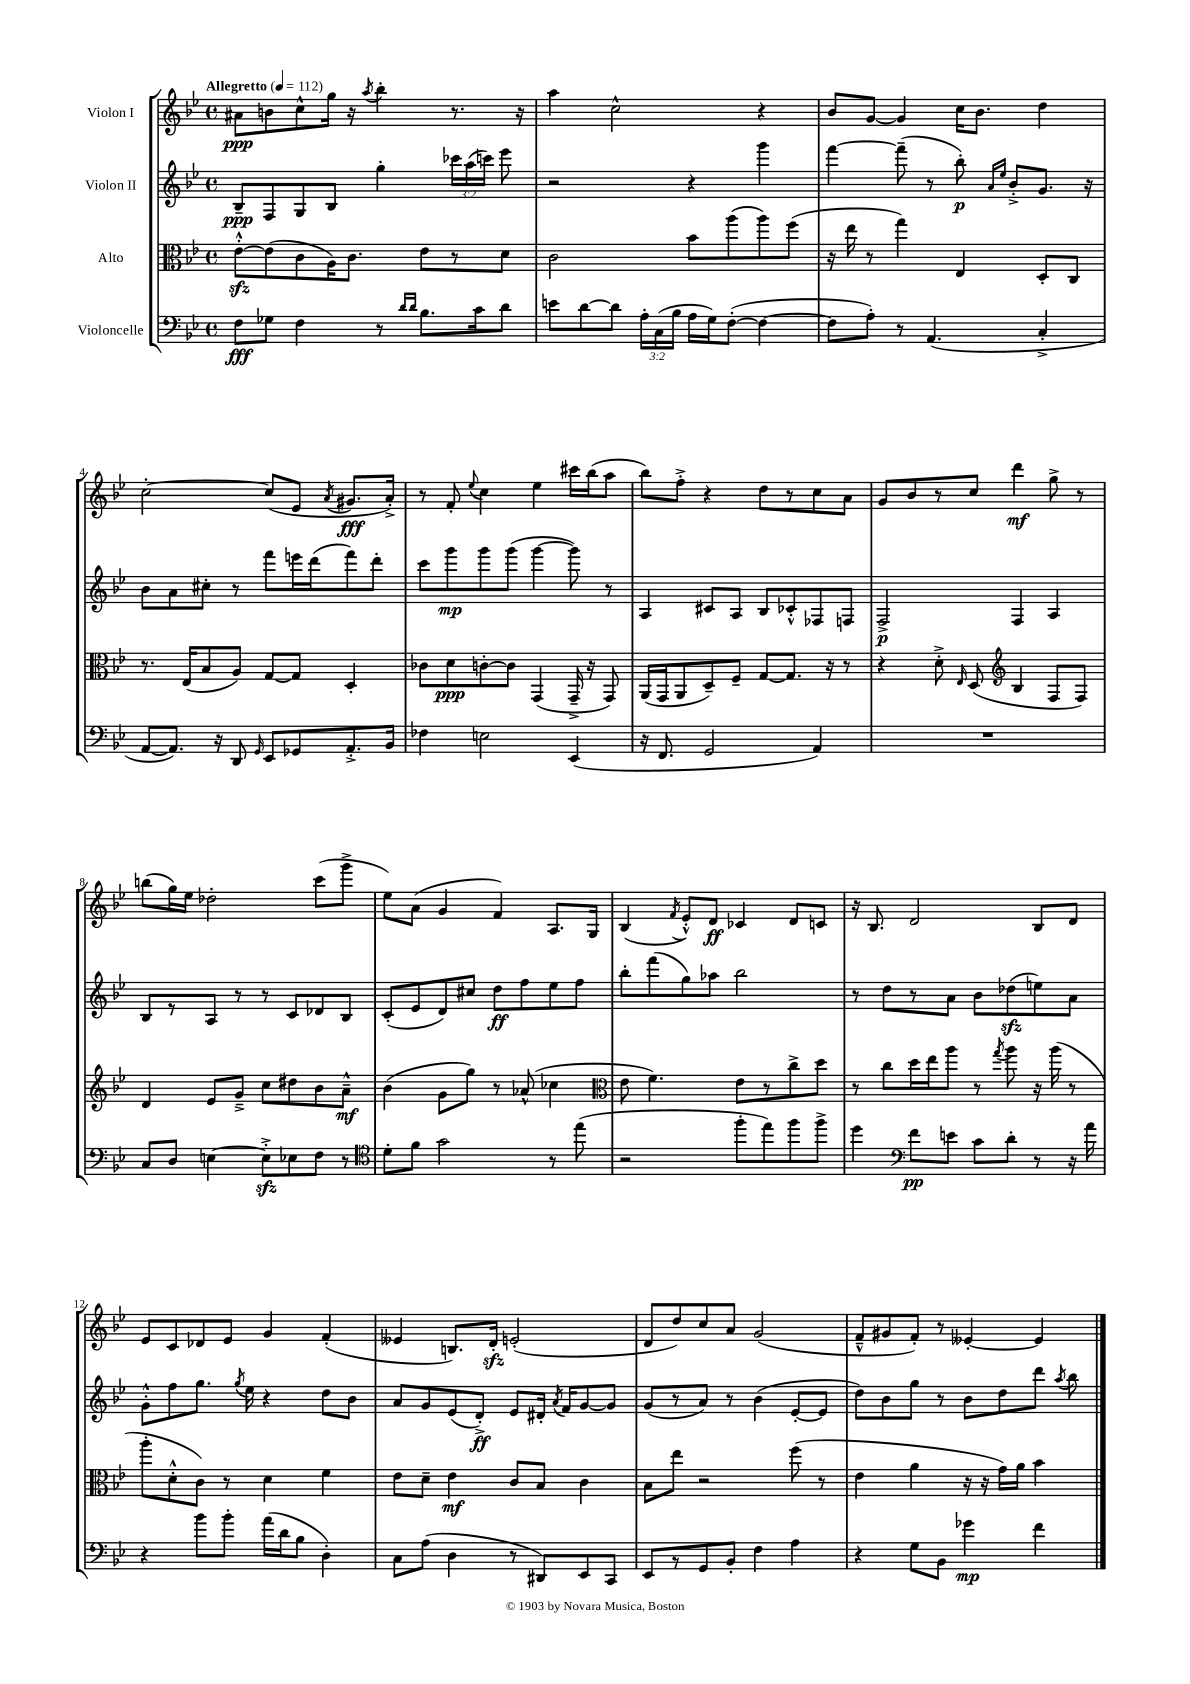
<<
\new StaffGroup <<
\new Staff = "s0" \with { instrumentName = "Violon I" } {
    \clef treble \key bes \major \defaultTimeSignature \time 4/4 \tempo "Allegretto" 4 = 112
    \autoBeamOff ais'8[\ppp b'8 c''8-^ g''16] r16 \acciaccatura { a''8 } bes''4-. r8. r16 |
    a''4 c''2-^ r4 |
    bes'8[ g'8]~ g'4 c''16[ bes'8.] d''4 |
    c''2~-. c''8[( ees'8] \acciaccatura { a'8 } gis'8.[\fff a'16]-.->) |
    r8 f'8-. \appoggiatura { ees''8 } c''4 ees''4 cis'''16[ bes''16( a''8] |
    bes''8[) f''8]-.-> r4 d''8[ r8 c''8 a'8] |
    g'8[ bes'8 r8 c''8] d'''4\mf g''8-> r8 |
    b''8[( g''16) ees''16] des''2-. c'''8[( g'''8]-> |
    ees''8[) a'8]( g'4 f'4) a8.[ g16] |
    bes4( \acciaccatura { f'8 } ees'8[-.-^) d'8]\ff ces'4 d'8[ c'8] |
    r16 bes8. d'2 bes8[ d'8] |
    ees'8[ c'8 des'8 ees'8] g'4 f'4-.( |
    eeses'4 b8.[) d'16]-.\sfz e'2-.( |
    d'8[ d''8) c''8 a'8] g'2( |
    f'8[---^ gis'8 f'8]-.) r8 eeses'4~-. eeses'4 \bar "|." |
}
\new Staff = "s1" \with { instrumentName = "Violon II" } {
    \clef treble \key bes \major \defaultTimeSignature \time 4/4 \override Staff.TupletNumber.text = #tuplet-number::calc-fraction-text
    \autoBeamOff bes8[--\ppp f8 g8 bes8] g''4-. \tuplet 3/2 { ces'''16[ a''16( c'''16]) } ees'''8 |
    r2 r4 g'''4 |
    f'''4~ f'''8--( r8 bes''8-.\p) \grace { a'16[ ees''16] } bes'8[-.-> g'8.] r16 |
    bes'8[ a'8 cis''8]-. r8 f'''8[ e'''16 d'''16( f'''8) d'''8]-. |
    c'''8[ g'''8\mp g'''8 g'''8]( g'''4~ g'''8) r8 |
    a4 cis'8[ a8] bes8[ ces'8-.-^ fes8 f8] |
    f2->\p f4 a4 |
    bes8[ r8 a8] r8 r8 c'8[ des'8 bes8] |
    c'8[-.( ees'8 d'8) cis''8] d''8[\ff f''8 ees''8 f''8] |
    bes''8[-. f'''8( g''8) aes''8] bes''2 |
    r8 d''8[ r8 a'8] bes'8[ des''8\sfz( e''8) a'8] |
    g'8[-.-^ f''8 g''8.] \acciaccatura { g''8 } ees''16 r4 d''8[ bes'8] |
    a'8[ g'8 ees'8( d'8]-.->\ff) ees'8[ dis'16]-. \acciaccatura { a'8 } f'16[ g'8~ g'8] |
    g'8[( r8 a'8]) r8 bes'4( ees'8[~-. ees'8] |
    d''8[) bes'8 g''8] r8 bes'8[ d''8 d'''8] \acciaccatura { a''8 } bes''8 \bar "|." |
}
\new Staff = "s2" \with { instrumentName = "Alto" } {
    \clef alto \key bes \major \defaultTimeSignature \time 4/4
    \autoBeamOff ees'8[~-.-^\sfz ees'8( c'8 a16) c'8.] ees'8[ r8 d'8] |
    c'2 bes'8[ a''8( a''8) f''8]( |
    r16 ees''16 r8 g''4) ees4 d8[-. c8] |
    r8. ees16[( bes8 a8]) g8[~ g8] d4-. |
    ces'8[ d'8\ppp c'8~-. c'8] g,4( g,16---> r16 g,8) |
    a,16[( g,16 a,8 d8--) f8]-- g8[~ g8.] r16 r8 |
    r4 d'8-.-> \grace { ees16 } d8( \clef treble bes4 f8[ f8]) |
    d'4 ees'8[ g'8]---> c''8[ dis''8 bes'8 a'8]---^\mf |
    bes'4( g'8[ g''8]) r8 aes'8-^( ces''4 |
    \clef alto ees'8 f'4.) ees'8[ r8 c''8-> d''8] |
    r8 c''8[ d''16 ees''16 a''8] r8 \acciaccatura { g''8 } a''8 r16 a''16( r8 |
    a''8[-. d'8-.-^ c'8]) r8 d'4 f'4 |
    ees'8[ d'8]-- ees'4\mf c'8[ bes8] c'4 |
    bes8[ ees''8] r2 f''8( r8 |
    ees'4 a'4 r16 r16 g'16[) a'16] bes'4 \bar "|." |
}
\new Staff = "s3" \with { instrumentName = "Violoncelle" } {
    \clef bass \key bes \major \defaultTimeSignature \time 4/4 \override Staff.TupletNumber.text = #tuplet-number::calc-fraction-text
    \autoBeamOff f8[\fff ges8] f4 r8 \grace { d'16[ d'16] } bes8.[ c'16 d'8] |
    e'8[ d'8~ d'8] \tuplet 3/2 { a16[-. c16( bes16] } a16[ g16) f8]~-.( f4~ |
    f8[ a8]-.) r8 a,4.( c4-.-> |
    a,8[~ a,8.]) r16 d,8 \grace { g,16 } ees,8[ ges,8 a,8.-.-> bes,16] |
    fes4 e2 ees,4( |
    r16 f,8. g,2 a,4) |
    R1 |
    c8[ d8] e4~ e8[-.->\sfz ees8 f8] r8 |
    \clef tenor d'8[-. f'8] g'2 r8 ees''8( |
    r2 f''8[-. ees''8) f''8 f''8]-> |
    d''4 \clef bass f'8[\pp e'8] c'8[ d'8]-. r8 r16 a'16 |
    r4 bes'8[ bes'8]-. a'16[( d'16 bes8] d4-.) |
    c8[ a8]( d4 r8 dis,8[) ees,8 c,8] |
    ees,8[ r8 g,8 bes,8]-. f4 a4 |
    r4 g8[ bes,8] ges'4\mp f'4 \bar "|." |
}
>>
>>
